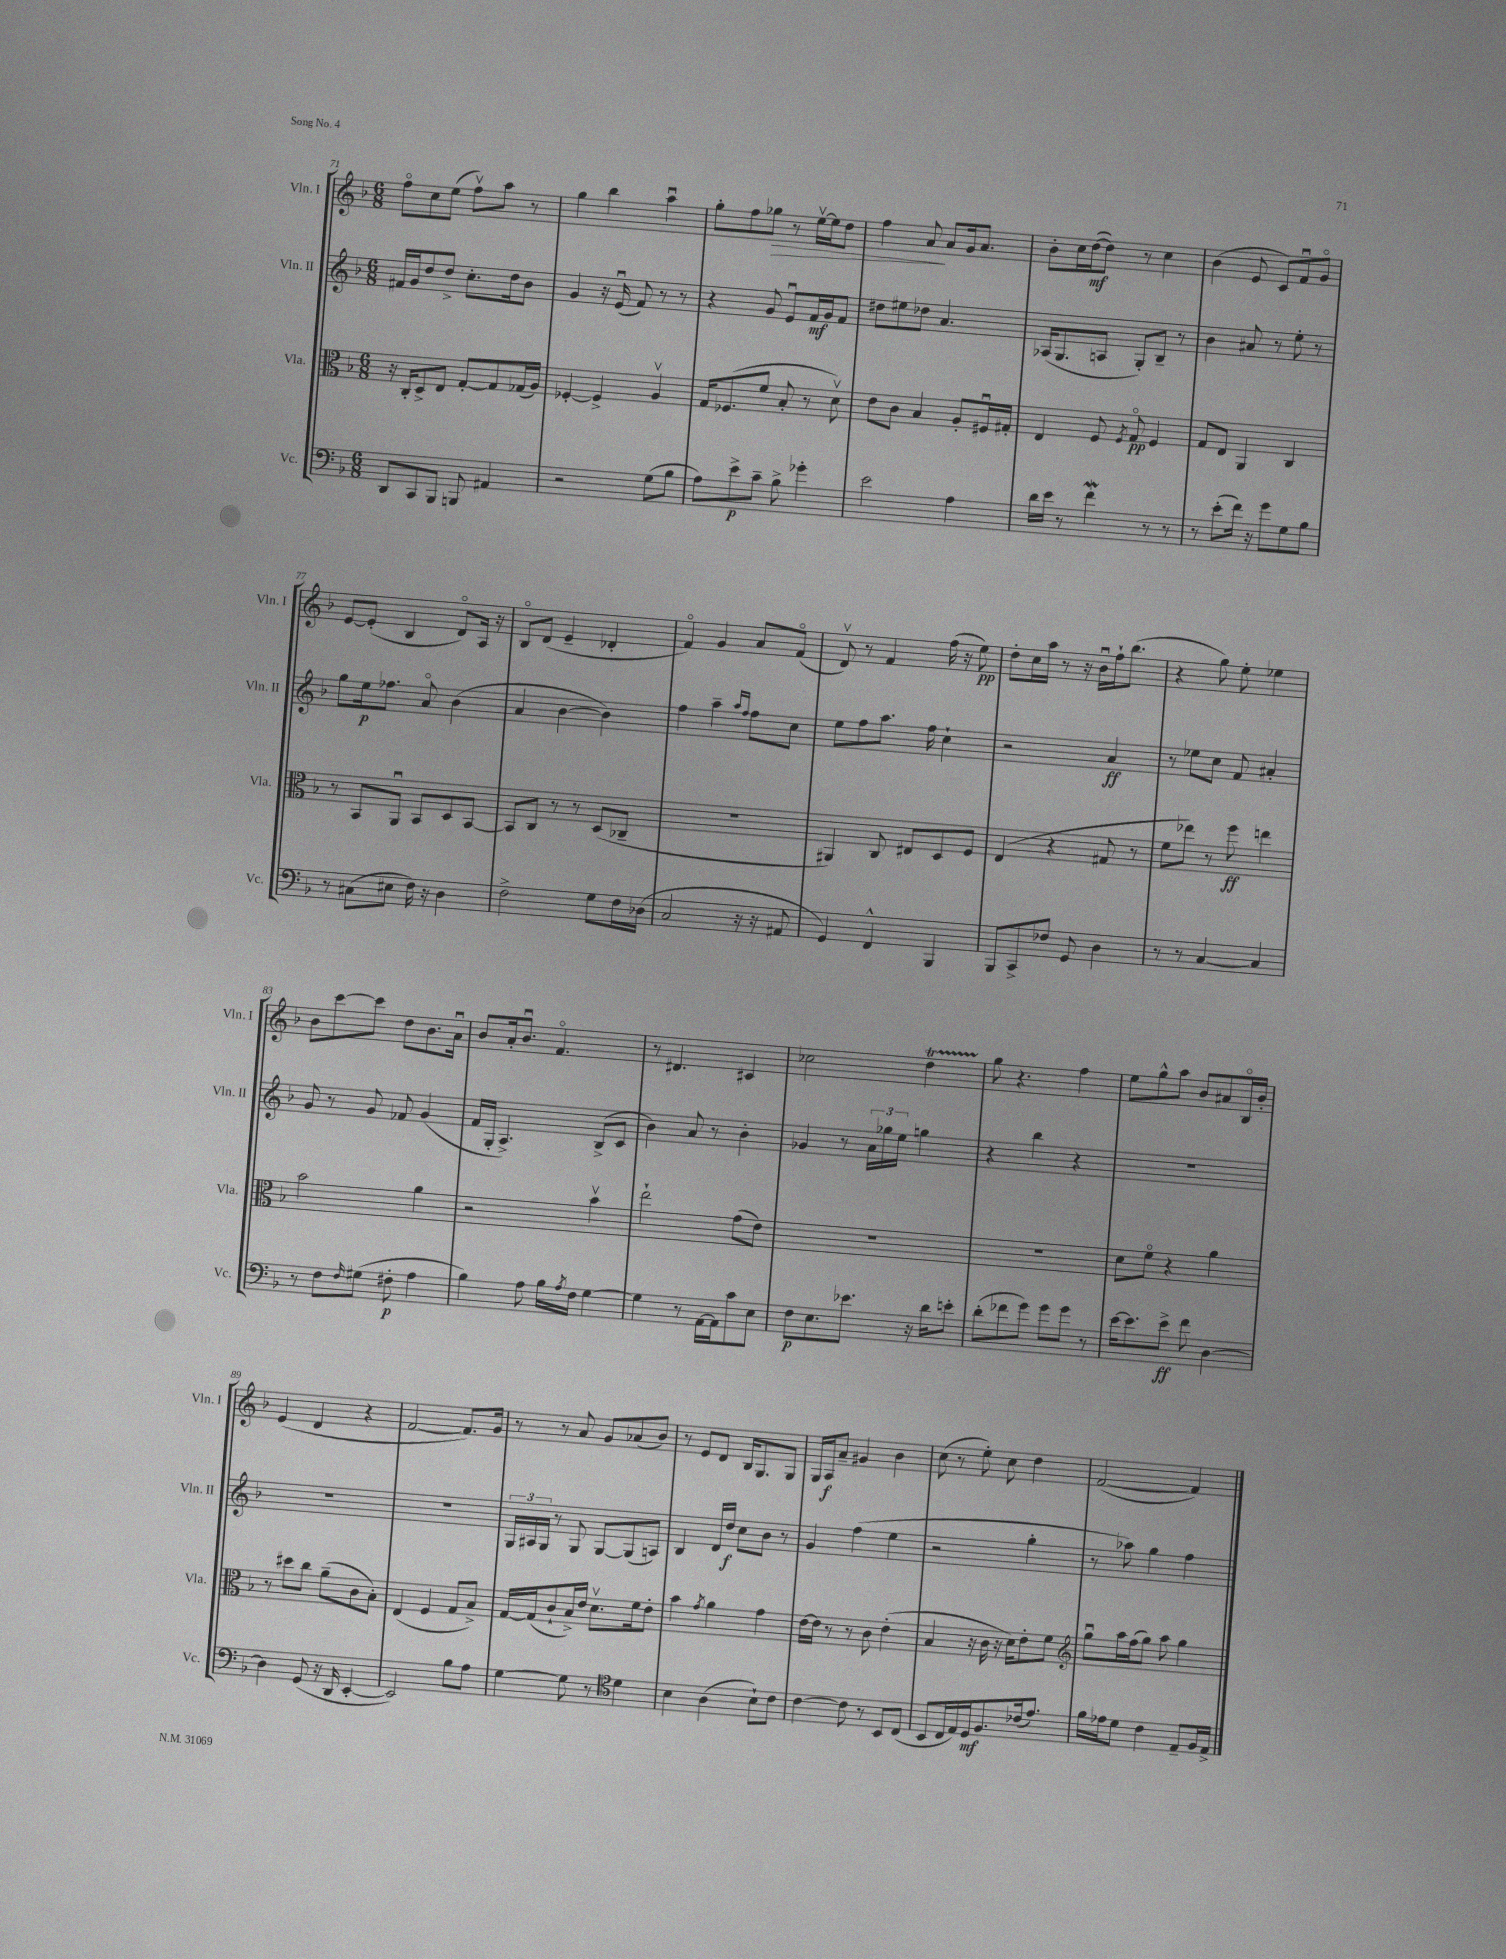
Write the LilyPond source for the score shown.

<<
\new StaffGroup <<
\new Staff = "s0" \with { instrumentName = "Vln. I" shortInstrumentName = "Vln. I" } {
    \clef treble \key f \major \numericTimeSignature \time 6/8
    f''8\flageolet c''8 e''8( f''8\upbow) a''8 r8 |
    g''4 bes''4 a''4\downbow |
    g''8-. f''8 ges''8\> r8 e''16~\upbow e''16 d''8 |
    f''4 a'8\! a'8 g'16 a'8. |
    bes'8-. c''16 d''16~\mf( d''8) r8 c''4 |
    bes'4( e'8 c'8) f'8\downbow g'8\flageolet |
    e'8~ e'8-.( bes4 d'8\flageolet) a16 r16 |
    bes8\flageolet d'8( e'4-- des'4-. |
    f'4\flageolet) g'4 a'8 f'8\flageolet( |
    d'8\upbow) r8 f'4 f''16( r16 e''8\pp) |
    d''8-. c''16 a''16 r8 r16 bes'16\downbow f''16-! bes''8.( |
    r4 g''8) e''8-. ees''4 |
    bes'8 c'''8~ c'''8 d''8 bes'8. a'16\downbow |
    bes'8 a'16-. bes'8.\downbow f'4.\flageolet |
    r8 dis'4. cis'4 |
    ces''2 d''4\startTrillSpan |
    g''8\stopTrillSpan r4. f''4 |
    e''8 g''8-^ a''8 bes'8 ais'8 bes16\flageolet bes'16-. |
    e'4( d'4 r4 |
    f'2~ f'8.) g'16 |
    r8 r8 a'8 g'8 aes'8( bes'8) |
    r8 e'8 d'8 bes16 g8. g8 |
    g16 a16\f a'8-- gis'4 bes'4 |
    c''8( r8 e''8-.) c''8 d''4 |
    f'2~( f'4) \bar "|." |
}
\new Staff = "s1" \with { instrumentName = "Vln. II" shortInstrumentName = "Vln. II" } {
    \clef treble \key f \major \numericTimeSignature \time 6/8
    fis'16 g'16 d''8 d''8-> c''8.-. d''16 bes'8 |
    g'4 r16 e'16\downbow( f'8) r8 r8 |
    r4 g'8 e'8\downbow f'16\mf g'16 f'8 |
    dis''8 eis''8 des''8 a'4. |
    aes16( g8. a8 g8-.) bes8-- r8 |
    bes'4 ais'8 r8 e''8-. r8 |
    g''8 e''16\p fes''8. a'8\flageolet bes'4( |
    a'4 bes'4~ bes'4) |
    f''4 a''4-- \grace { a''16 f''16 } f''8 c''8 |
    e''8 f''8 a''8. f''16 c''4-! |
    r2 a'4\ff |
    r8 ees''8 c''8 f'8 ais'4-. |
    g'8 r8 g'8 fes'8 g'4( |
    f'16 g16-. a4.->) bes8->( c'8 |
    bes'4) a'8 r8 bes'4-. |
    ges'4 r8 \tuplet 3/2 { a'16 ges''16 e''16 } g''4 |
    r4 bes''4 r4 |
    R2. |
    R2. |
    R2. |
    \tuplet 3/2 { g16 ais16 g16 } r8 g8 g8~ g8( a8) |
    bes4 d'16 d''16\f c''8 bes'8 r8 |
    g'4 f''4( e''4 |
    r2 g''4-. |
    r8 aes''8) g''4 f''4 \bar "|." |
}
\new Staff = "s2" \with { instrumentName = "Vla." shortInstrumentName = "Vla." } {
    \clef alto \key f \major \numericTimeSignature \time 6/8
    r16 c16-. d8-> e8 g8~-. g8 ges16( a16) |
    fes4~-. fes4-> a4\upbow |
    g16 fes8.( f'8 bes8-. r8 d'8\upbow) |
    e'8 c'8 bes4 a8-. fis16\downbow gis16-. |
    e4 f8 \acciaccatura { f8 } g8\flageolet\pp f4 |
    g8 e8 a,4 c4 |
    r8 bes,8 a,8\downbow bes,8 d8 bes,8~ |
    bes,8 c8 r8 r8 d8( ces8-- |
    R2. |
    ais,4) c8 eis8 d8 f8 |
    e4( r4 gis8 r8 |
    f'8 ees''8) r8 f''8\ff e''4 |
    bes'2 a'4 |
    r2 bes'4\upbow |
    e''2-! g'8( e'8) |
    R2. |
    R2. |
    d'8 f'8\flageolet r4 a'4 |
    r8 dis''8 c''8 a'8--( c'8 bes8-.) |
    e4( f4 g8 bes8->) |
    g16~ g16( c'8-! bes16->) e'16 d'8.\upbow f'16 e'8-. |
    bes'4 \acciaccatura { g'8 } a'4 g'4 |
    e'16~ e'16 r8 r8 c'8 e'4-.( |
    bes4 r16 c'16 r16 d'16) e'8-. f'8 |
    \clef treble g''8\downbow a''16 f''16( g''8) a''8 g''4 \bar "|." |
}
\new Staff = "s3" \with { instrumentName = "Vc." shortInstrumentName = "Vc." } {
    \clef bass \key f \major \numericTimeSignature \time 6/8
    d,8 c,8 bes,,8 b,,8 ais,4 |
    r2 g8( bes8 |
    a8) e'8->\p c'8-- bes8-> ges'4-. |
    e'2 a4 |
    d'16 e'16 r8 f'4\mordent r8 r8 |
    r8 e'8-.( f'16) r16 g'8 g8 bes8 |
    r8 cis8( eis8 f16) r16 d4 |
    f2-> g8 f16 des16( |
    c2 r16 r16 ais,8 |
    g,4) f,4-^ bes,,4 |
    bes,,8 c,8-> fes8 g,8 d4 |
    r8 r8 c4~ c4 |
    r8 f8 \grace { f16 } gis8( fis8-.\p a4 |
    bes4) a8 bes16 \acciaccatura { a8 } f16 g4~ |
    g4 r8 a,16~ a,16 c'8 e8 |
    f8\p e8. ees'8. r16 d'16 e'8-. |
    d'8-.( fes'8 g'8) g'8 g'8 r8 |
    e'16~ e'8. e'8->\ff f'8 d4~ |
    d4 g,8( r16 d,16 e,4~-. |
    e,2) bes8 a8 |
    g4~ g8 r8 \clef tenor d'4 |
    bes4 a4( bes8-!) c'8 |
    c'4~ c'8 r8 bes,8 c8( |
    bes,8 c16 e16) d16\mf f8. ces'16( e'8.) |
    f'16 ees'16 d'8 c'4 e8-- f16 e16-> \bar "|." |
}
>>
>>
\layout { \context { \Score currentBarNumber = #71 } }
